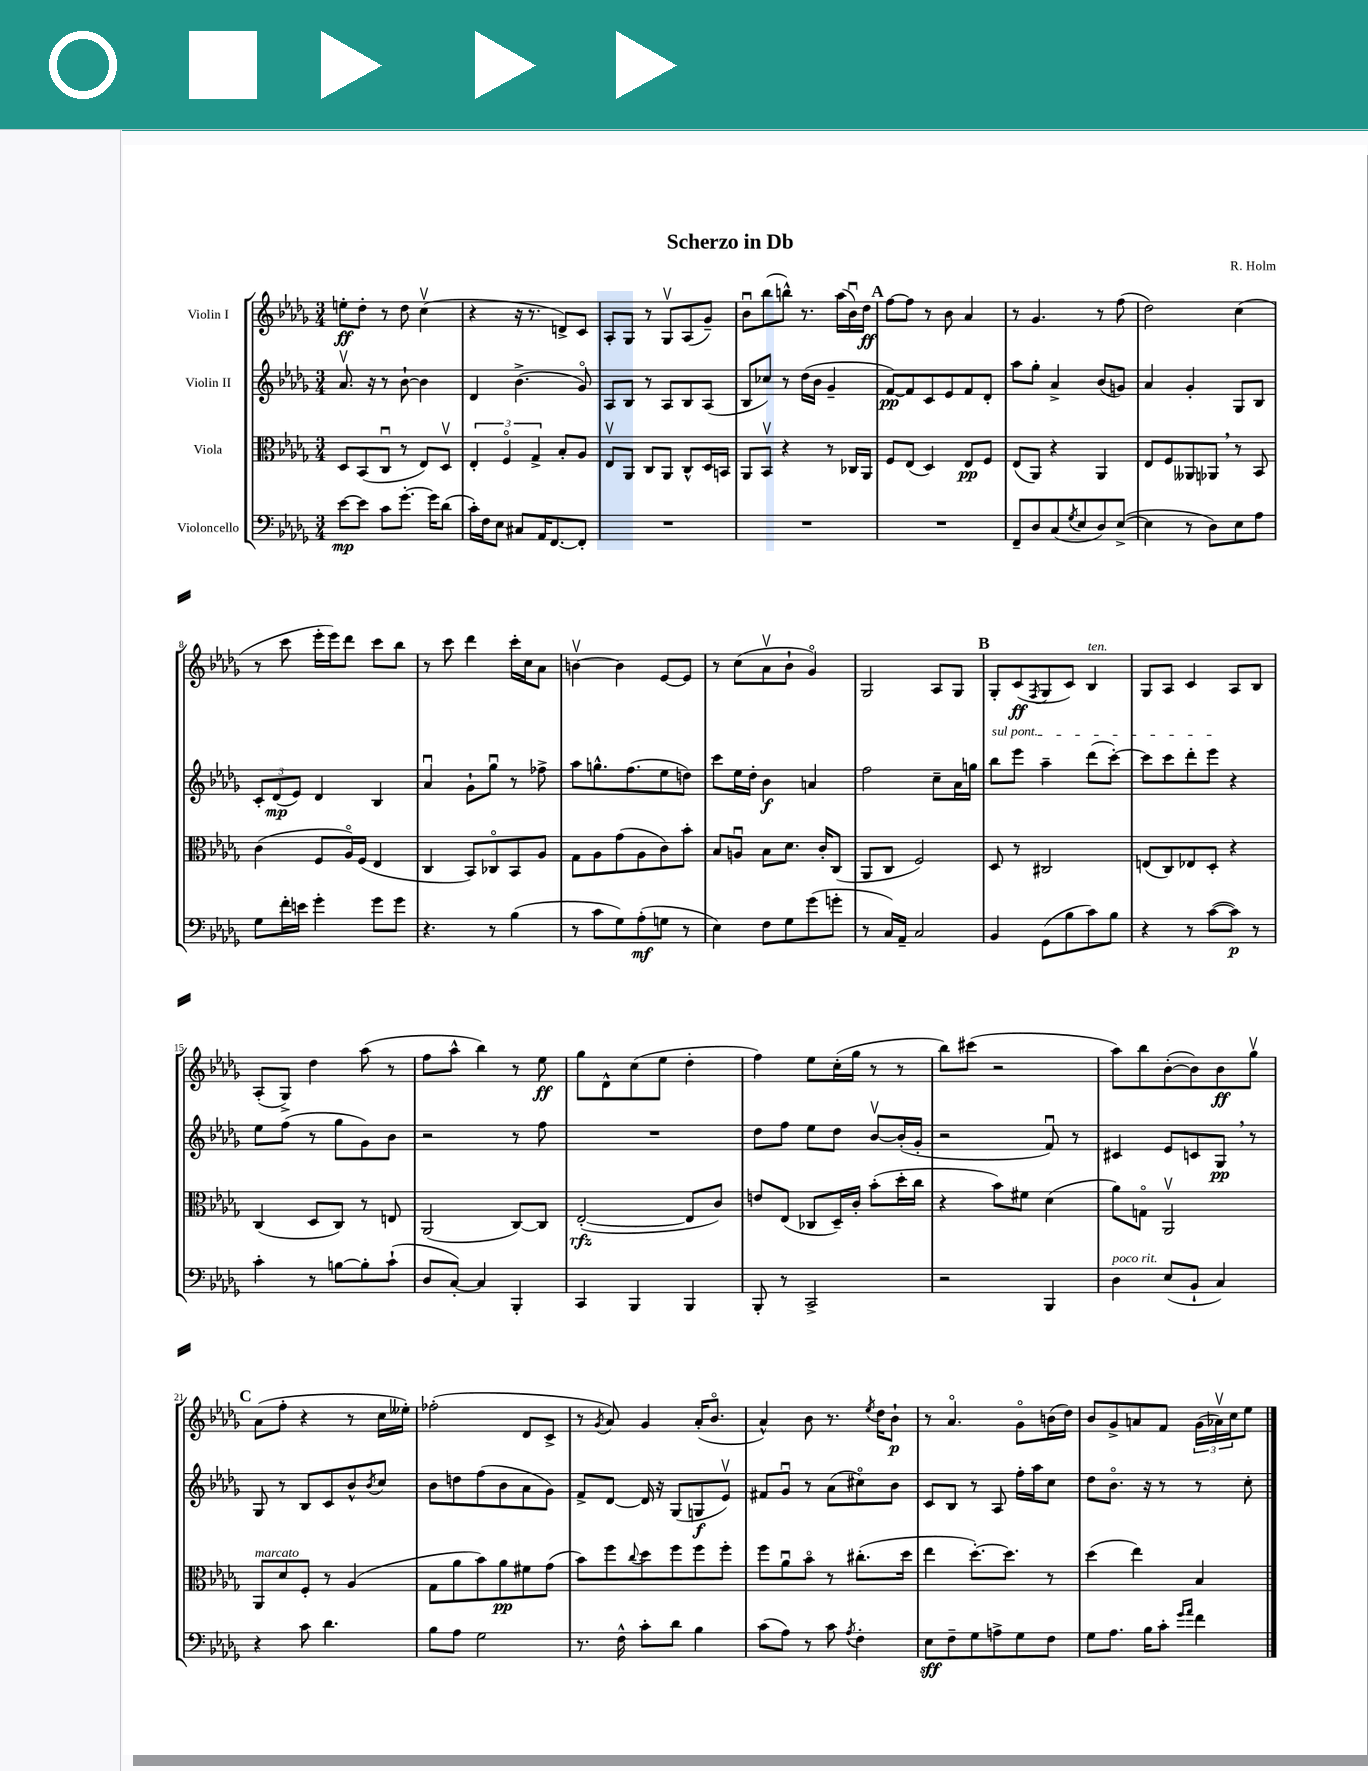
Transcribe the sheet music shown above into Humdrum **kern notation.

**kern	**dynam	**kern	**dynam	**kern	**dynam	**kern	**dynam
*part4	*part4	*part3	*part3	*part2	*part2	*part1	*part1
*staff4	*staff4	*staff3	*staff3	*staff2	*staff2	*staff1	*staff1
*I"Violoncello	*	*I"Viola	*	*I"Violin II	*	*I"Violin I	*
*clefF4	*	*clefC3	*	*clefG2	*	*clefG2	*
*k[b-e-a-d-g-]	*	*k[b-e-a-d-g-]	*	*k[b-e-a-d-g-]	*	*k[b-e-a-d-g-]	*
*M3/4	*	*M3/4	*	*M3/4	*	*M3/4	*
=1	=1	=1	=1	=1	=1	=1	=1
[8e-\L	mp	8D-/L	.	8.a-v/	.	8een'\L	ff
8e-\J]	.	(8BB-/	.	.	.	8dd-'\J	.
.	.	.	.	16r	.	.	.
8c\L	.	8Cu/J	.	8r	.	8r	.
[8.g-'\J	.	8r	.	[8b-`\	.	8dd-\	.
.	.	8E-/L)	.	4b-\]	.	(4ccv\	.
16g-\KL]	.	.	.	.	.	.	.
(8d-\J	.	8D-v/J	.	.	.	.	.
=2	=2	=2	=2	=2	=2	=2	=2
16c'\LL)	.	6E-'/	.	4d-/	.	4r	.
16F\J	.	.	.	.	.	.	.
8E-\J	.	.	.	.	.	.	.
.	.	6F/	.	.	.	.	.
8C#X/L	.	.	.	(4.b-^\	.	16r	.
.	.	.	.	.	.	8.r	.
.	.	6G-^/	.	.	.	.	.
16AA-/K	.	.	.	.	.	.	.
[8.FF/	.	.	.	.	.	.	.
.	.	8B-'/L	.	.	.	8dn^/L)	.
8FF'/J]	.	8A-/J	.	8g-/)	.	8c/J	.
=3	=3	=3	=3	=3	=3	=3	=3
2.r	.	8E-v/L	.	8A-/L	.	8A-'/L	.
.	.	8AA-/J	.	8B-/J	.	8G-/J	.
.	.	8C/L	.	8r	.	8r	.
.	.	8AA-/J	.	8A-/L	.	8G-v/L	.
.	.	8C^^/L	.	8B-/	.	(8A-/	.
.	.	16D-/L	.	(8A-/J	.	8g-~/J)	.
.	.	16BBn/JJ	.	.	.	.	.
=4	=4	=4	=4	=4	=4	=4	=4
2.r	.	8AA-/L	.	8B-/L	.	8b-u\L	.
.	.	8BB-v/J	.	8cc-X/J)	.	(8bb-\	.
.	.	4r	.	8r	.	8bbn^^\J)	.
.	.	.	.	(16dd-\LL	.	8.r	.
.	.	.	.	16b-\JJ	.	.	.
.	.	8r	.	4g-~/	.	.	.
.	.	.	.	.	.	(16aa-\LL	.
.	.	16C-X/LL	.	.	.	16b-u\)	.
.	.	16AA-/JJ	.	.	.	16dd-\JJ	ff
!!LO:REH:place=s1:t=A
=5	=5	=5	=5	=5	=5	=5	=5
2.r	.	8F/L	.	[8f/L)	pp	[8ff\L	.
.	.	(8E-/J	.	8f/]	.	8ff\J]	.
.	.	4D-/)	.	8c/	.	8r	.
.	.	.	.	8e-/	.	8b-\	.
.	.	8E-/L	pp	8f/	.	4a-/	.
.	.	8F/J	.	8d-'/J	.	.	.
=6	=6	=6	=6	=6	=6	=6	=6
8FF~/L	.	(8E-/L	.	8aa-\L	.	8r	.
8D-/	.	8AA-/J)	.	8gg-'\J	.	4.g-/	.
(8C/	.	4r	.	4a-^/	.	.	.
8qG-/	.	.	.	.	.	.	.
8E-/	.	.	.	.	.	.	.
8D-/)	.	4AA-/	.	(8b-/L	.	8r	.
([8E-^/J	.	.	.	8gn/J)	.	(8ff\	.
=7	=7	=7	=7	=7	=7	=7	=7
4E-\]	.	8E-/L	.	4a-/	.	2dd-\)	.
.	.	8F/	.	.	.	.	.
8r	.	8AA--X/	.	4g-'/	.	.	.
8D-\L)	.	8AA-X,/J	.	.	.	.	.
8E-\	.	8r	.	8G-/L	.	(4cc\	.
8A-\J	.	8BB-/	.	8B-/J	.	.	.
!!LO:LB:g=z
=8	=8	=8	=8	=8	=8	=8	=8
8G-\L	.	(4c\	.	12c'/L	.	8r	.
.	.	.	.	(12d-/	mp	.	.
16f'\L	.	.	.	.	.	8ccc\	.
.	.	.	.	12e-/J)	.	.	.
16en\JJ	.	.	.	.	.	.	.
4g-'\	.	8F/L	.	4d-/	.	16eee-'\LL	.
.	.	.	.	.	.	16eee-\J)	.
.	.	16A-/L)	.	.	.	8ddd-\J	.
.	.	(16F/JJ	.	.	.	.	.
8g-\L	.	4E-/	.	4B-/	.	8ccc\L	.
8g-\J	.	.	.	.	.	8bb-\J	.
=9	=9	=9	=9	=9	=9	=9	=9
4.r	.	4C/	.	4a-u/	.	8r	.
.	.	.	.	.	.	8ccc\	.
.	.	8BB-/L)	.	8g-`\L	.	4ddd-\	.
8r	.	8C-X/	.	8gg-u\J	.	.	.
(4B-\	.	8BB-/	.	8r	.	16ccc'\LL	.
.	.	.	.	.	.	16cc\J	.
.	.	8A-/J	.	8ff-X^\	.	8a-\J	.
=10	=10	=10	=10	=10	=10	=10	=10
8r	.	8G-\L	.	8aa-\L	.	[4bnv\	.
8c\L	.	8A-\	.	8.ggn^^\	.	.	.
8G-\)	.	(8g-\	.	.	.	4b\]	.
.	.	.	.	(8.ff\	.	.	.
(8A-'\	mf	8A-\	.	.	.	.	.
8Gn\J	.	8c\)	.	8ee-\	.	[8e-/L	.
8r	.	8b-'\J	.	8ddn\J)	.	8e-/J]	.
=11	=11	=11	=11	=11	=11	=11	=11
4E-\)	.	8B-/L	.	8ccc\L	.	8r	.
.	.	8Anu/J	.	16ee-\L	.	(8cc\L	.
.	.	.	.	16dd-'\JJ	.	.	.
8F\L	.	8B-\L	.	4b-\	f	8a-v\	.
8G-\	.	8.d-\J	.	.	.	8b-`\J	.
(8g-\	.	.	.	4an/	.	4g-/)	.
.	.	16c'/KL	.	.	.	.	.
8gn'\J	.	(8C/J	.	.	.	.	.
=12	=12	=12	=12	=12	=12	=12	=12
8r	.	8AA-/L	.	2ff\	.	2G-/	.
16C/LL)	.	8C/J	.	.	.	.	.
16AA-~/JJ	.	.	.	.	.	.	.
2C/	.	2F/)	.	.	.	.	.
.	.	.	.	8cc~\L	.	8A-/L	.
.	.	.	.	16a-\L	.	8G-/J	.
.	.	.	.	16ggn\JJ	.	.	.
!!LO:REH:place=s1:t=B
=13	=13	=13	=13	=13	=13	=13	=13
!	!	!	!	!LO:TX:a:i:t=sul pont.	!	!	!
4BB-/	.	8D-/	.	8bb-\L	.	8G-'/L	.
.	.	8r	.	8eee-\J	.	(8c/	ff
.	.	.	.	.	.	8qF/	.
(8GG-\L	.	2C#X/	.	4aa-~\	.	8G-/	.
8B-\	.	.	.	.	.	8c/J)	.
!	!	!	!	!	!	!LO:TX:a:i:t=ten.	!
8c\)	.	.	.	(8ddd-\L	.	4B-/	.
8B-\J	.	.	.	[8ccc'\J)	.	.	.
=14	=14	=14	=14	=14	=14	=14	=14
4r	.	(8En/L	.	8ccc\L]	.	8G-/L	.
.	.	8C/)	.	8ccc\	.	8A-/J	.
8r	.	8E-X/	.	8ddd-'\	.	4c/	.
([8c\L	.	8D-'/J	.	8eee-\J	.	.	.
8c\J])	p	4r	.	4r	.	8A-/L	.
8r	.	.	.	.	.	8B-/J	.
!!LO:LB:g=z
=15	=15	=15	=15	=15	=15	=15	=15
4c'\	.	(4C/	.	8ee-\L	.	(8A-'/L	.
.	.	.	.	(8ff\J	.	8G-^/J)	.
8r	.	8D-/L	.	8r	.	4dd-\	.
[8Bn\L	.	8C/J)	.	8gg-\L	.	.	.
8B'\]	.	8r	.	8g-\)	.	(8aa-\	.
(8c`\J	.	8En/	.	8b-\J	.	8r	.
=16	=16	=16	=16	=16	=16	=16	=16
8D-/L	.	(2AA-/	.	2r	.	8ff\L	.
[8C'/J)	.	.	.	.	.	8aa-^^\J	.
4C/]	.	.	.	.	.	4bb-\)	.
4BBB-'/	.	[8C/L)	.	8r	.	8r	.
.	.	8C/J]	.	8ff\	.	8ee-\	ff
=17	=17	=17	=17	=17	=17	=17	=17
4CC/	.	([2E-'/	rfz	2.r	.	8gg-\L	.
.	.	.	.	.	.	8d-^^\	.
4BBB-/	.	.	.	.	.	(8cc\	.
.	.	.	.	.	.	8ee-\J	.
4BBB-/	.	8E-/L]	.	.	.	4dd-'\	.
.	.	8c/J)	.	.	.	.	.
=18	=18	=18	=18	=18	=18	=18	=18
8BBB-'/	.	8en/L	.	8dd-\L	.	4ff\)	.
8r	.	(8E-/J	.	8ff\J	.	.	.
2CC^/	.	8C-X/L	.	8ee-\L	.	8ee-\L	.
.	.	16D-~/L)	.	8dd-\J	.	(16cc'\L	.
.	.	16c'/JJ	.	.	.	16gg-\JJ	.
.	.	(8b-'\L	.	[8b-v/L	.	8r	.
.	.	16dd-'\L	.	(16b-'/L]	.	8r	.
.	.	16cc\JJ	.	16g-'/JJ	.	.	.
=19	=19	=19	=19	=19	=19	=19	=19
2r	.	4r	.	2r	.	8bb-\L)	.
.	.	.	.	.	.	(8ccc#X\J	.
.	.	8b-\L)	.	.	.	2r	.
.	.	8f#X\J	.	.	.	.	.
4BBB-/	.	(4d-\	.	8fu/)	.	.	.
.	.	.	.	8r	.	.	.
=20	=20	=20	=20	=20	=20	=20	=20
!LO:TX:a:i:t=poco rit.	!	!	!	!	!	!	!
4D-\	.	8a-\L)	.	4c#X/	.	8aa-\L)	.
.	.	8Gn\J	.	.	.	8bb-\	.
(8E-/L	.	2AA-v/	.	8e-/L	.	([8b-'\	.
8BB-`/J	.	.	.	8cn/	.	8b-\])	.
4C/)	.	.	.	8G-,/J	pp	8b-\	ff
.	.	.	.	8r	.	8gg-v\J	.
!!LO:LB:g=z
!!LO:REH:place=s1:t=C
=21	=21	=21	=21	=21	=21	=21	=21
!	!	!LO:TX:a:i:t=marcato	!	!	!	!	!
4r	.	8AA-/L	.	8G-/	.	(8a-\L	.
.	.	8d-/	.	8r	.	8ff'\J	.
8c\	.	8F'/J	.	8B-/L	.	4r	.
4.d-\	.	8r	.	8c/	.	.	.
.	.	(4A-/	.	8b-^^/	.	8r	.
.	.	.	.	8qb-/	.	.	.
.	.	.	.	8cc/J	.	16cc\LL	.
.	.	.	.	.	.	16ee--X'\JJ)	.
=22	=22	=22	=22	=22	=22	=22	=22
8B-\L	.	8G-\L	.	8b-\L	.	(2ff-X'\	.
8A-\J	.	8a-\	.	8ddn\	.	.	.
2G-\	.	8b-\)	.	(8ff\	.	.	.
.	.	8a-\	pp	8b-\	.	.	.
.	.	8f#X\	.	8a-\	.	8d-/L	.
.	.	(8g-\J	.	8g-\J)	.	8c^/J	.
=23	=23	=23	=23	=23	=23	=23	=23
8.r	.	8b-\L)	.	8f^/L	.	8r	.
.	.	.	.	.	.	8qg-/	.
.	.	8ff\	.	[8d-/J	.	8a-/)	.
16F^^\	.	.	.	.	.	.	.
.	.	8qqcc/	.	.	.	.	.
8c'\L	.	8dd-\	.	16d-/]	.	4g-/	.
.	.	.	.	16r	.	.	.
8d-\J	.	8ff\	.	(8G-/L	.	.	.
4B-\	.	8ff\	.	8Gn/	f	(16a-'/KL	.
.	.	.	.	.	.	8.b-/J	.
.	.	8ff'\J	.	8e-v/J)	.	.	.
=24	=24	=24	=24	=24	=24	=24	=24
(8c\L	.	8ff\L	.	8f#X/L	.	4a-^^/)	.
8A-\J)	.	8a-u\	.	8g-u/J	.	.	.
8r	.	8b-\J	.	8r	.	8b-\	.
8c\	.	8r	.	(8a-\L	.	8.r	.
8qA-/	.	.	.	.	.	.	.
4F'\	.	(8.cc#X'\L	.	8cc#X\)	.	.	.
.	.	.	.	.	.	8qee-/	.
.	.	.	.	.	.	16dd-\KL	.
.	.	.	.	8b-\J	.	8b-`\J	p
.	.	16dd-\Jk	.	.	.	.	.
=25	=25	=25	=25	=25	=25	=25	=25
8E-\L	sff	4ee-\	.	8c/L	.	8r	.
8F~\	.	.	.	8B-/J	.	4.a-/	.
8G-\	.	[8.dd-'\L)	.	8r	.	.	.
8An^\	.	.	.	8A-/	.	.	.
.	.	8.dd-\J]	.	.	.	.	.
8G-\	.	.	.	16ff'\LL	.	8g-\L	.
.	.	.	.	16aa-\J	.	.	.
8F\J	.	8r	.	8cc\J	.	(16bn\L	.
.	.	.	.	.	.	16dd-\JJ)	.
=26	=26	=26	=26	=26	=26	=26	=26
8G-\L	.	(4dd-\	.	8dd-\L	.	8b-/L	.
8.A-\J	.	.	.	8.b-\J	.	8g-^/	.
.	.	4ee-\)	.	.	.	8an/	.
16B-\KL	.	.	.	16r	.	.	.
8c'\J	.	.	.	8r	.	8f/J	.
16qqg-/LL	.	.	.	.	.	.	.
16qqa-/JJ	.	.	.	.	.	.	.
4f\	.	4B-/	.	8r	.	(24g-\LL	.
.	.	.	.	.	.	24a-Xv\)	.
.	.	.	.	.	.	24cc\J	.
.	.	.	.	8cc'\	.	8ee-\J	.
==	==	==	==	==	==	==	==
*-	*-	*-	*-	*-	*-	*-	*-
